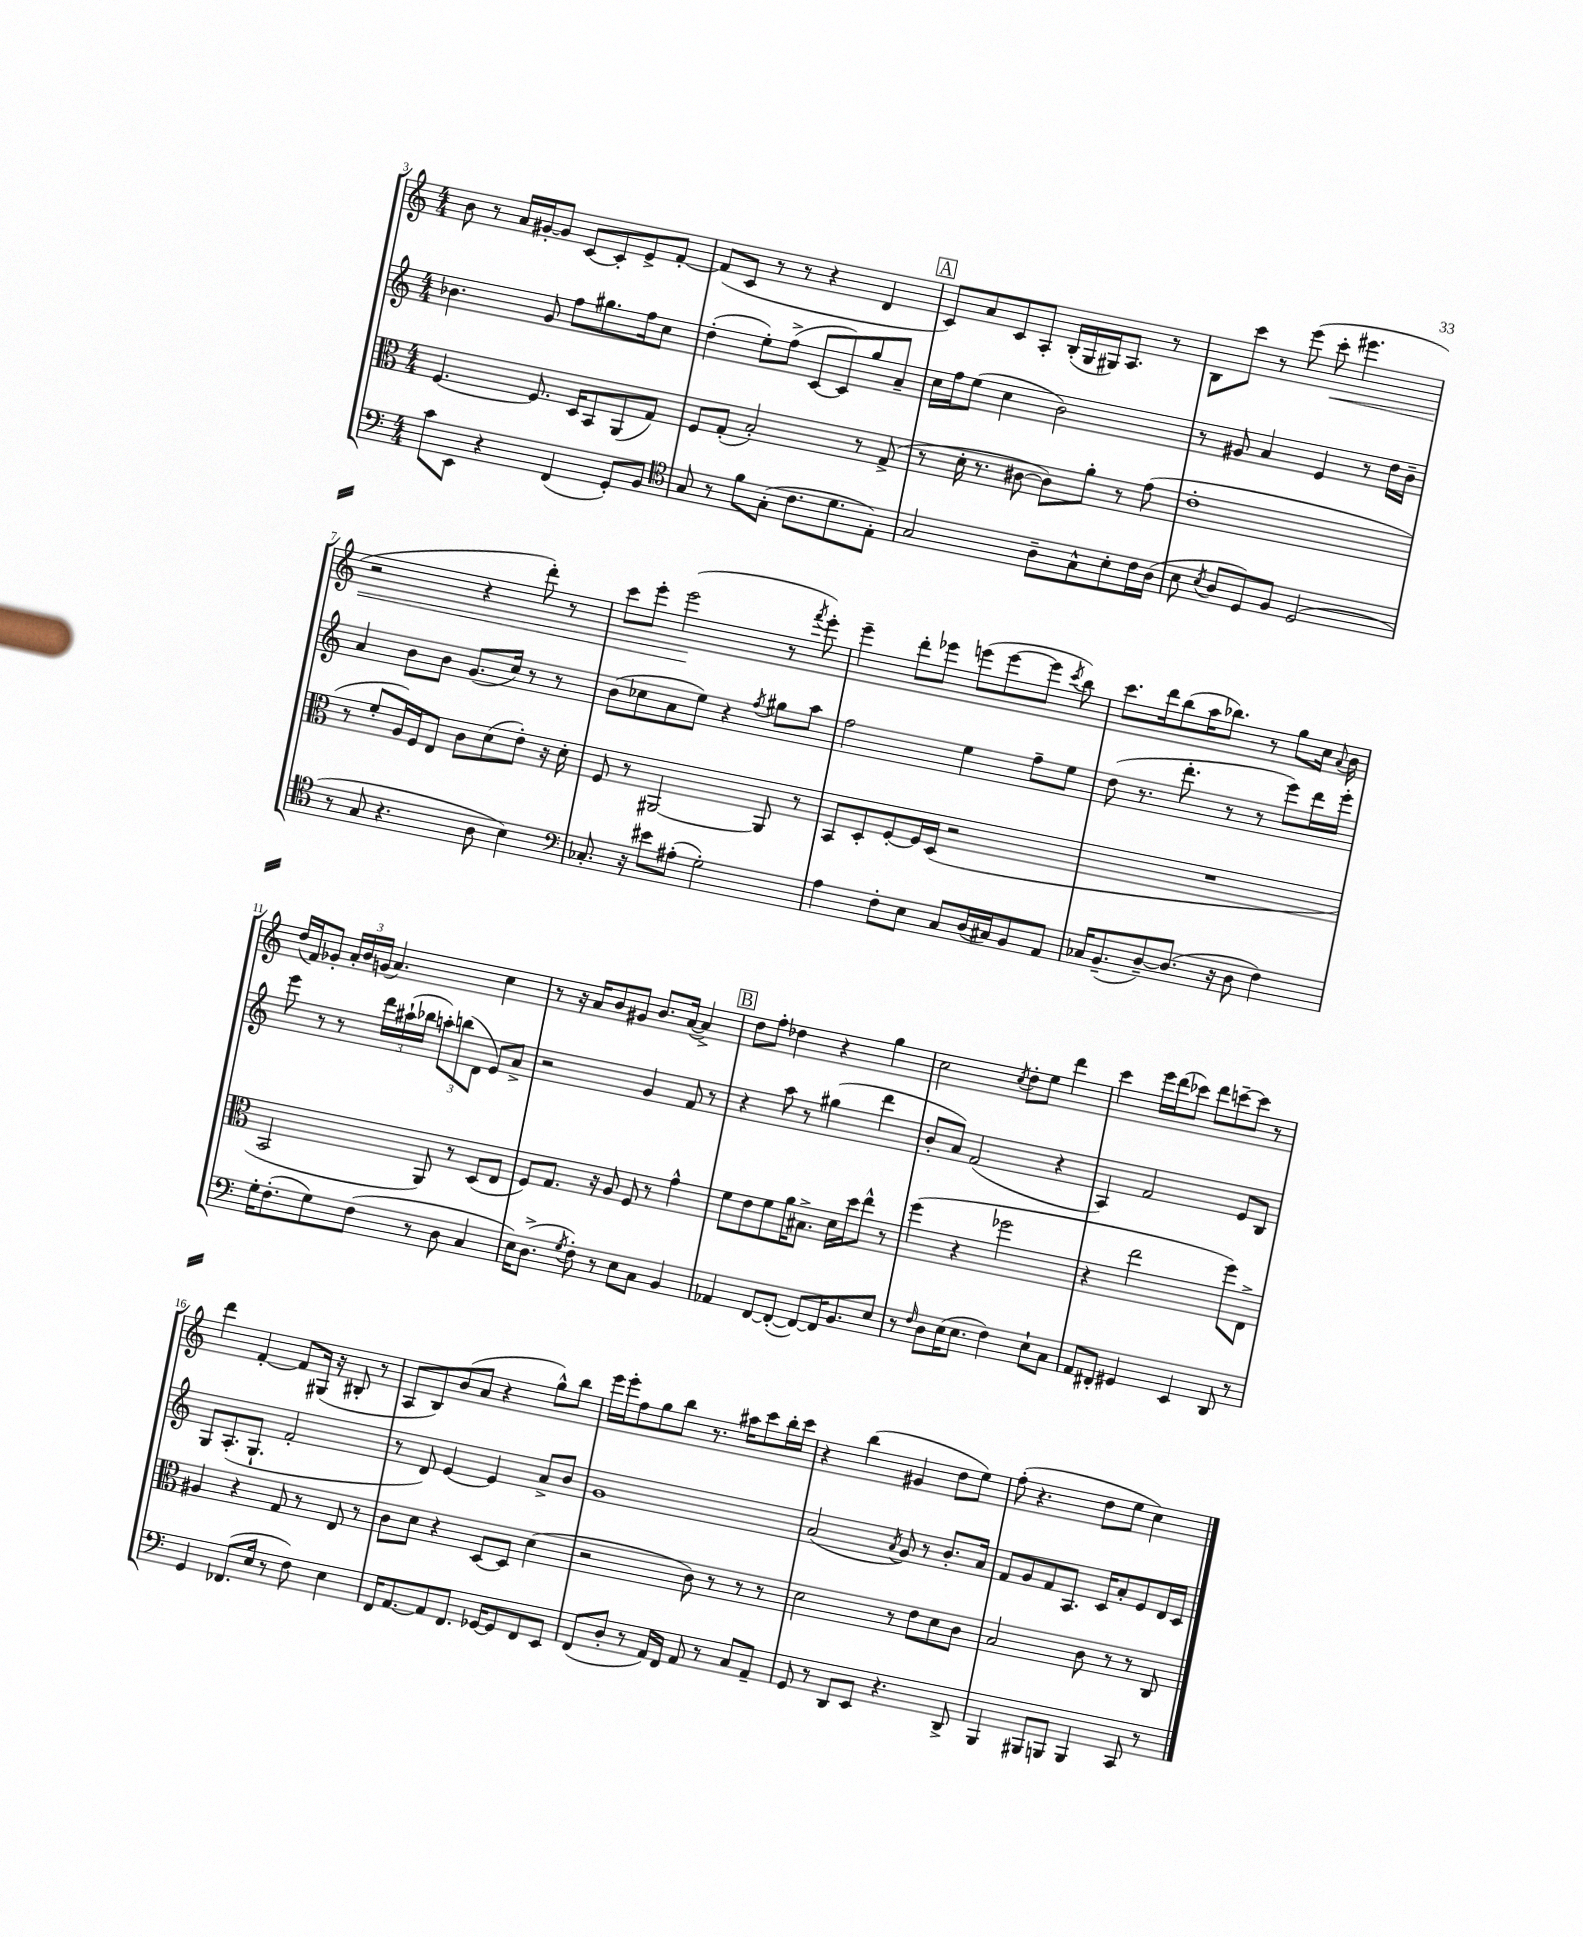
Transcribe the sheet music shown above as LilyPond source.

<<
\new StaffGroup <<
\new Staff = "s0" {
    \clef treble \key c \major \numericTimeSignature \time 4/4
    \autoBeamOff b'8 r8 a'16[ gis'16~-. gis'8] c'8[~ c'8-. e'8-> f'8]~-. |
    f'8[( c'8] r8 r8 r4 d'4 |
    \mark \markup { \box "A" } c'8[) a'8 c'8 a8]-. b16[-.( g16 gis16) a8.] r8 |
    b8[ c'''8] r8 e'''8( c'''8-.\< eis'''4. |
    r2 r4 d'''8-.) r8 |
    c'''8[ e'''8]-. e'''2\!( r8 \acciaccatura { f'''8 } e'''8-.) |
    e'''4-- d'''8[-. ees'''8] e'''8[( e'''8~ e'''8] \acciaccatura { c'''8 } b''8) |
    c'''8.[ d'''16 b''8( a''16 bes''8.]) r8 g''8[ c''16] \appoggiatura { a'8 } b'16 |
    d''16[( f'16) ges'8]-. \tuplet 3/2 { a'16[-. b'16 g'16]( } a'4.) c''4 |
    r8 r16 a'16[ b'8 gis'8] b'8.[ a'16]~( a'4->) |
    \mark \markup { \box "B" } d''8[ f''8]-. des''4 r4 g''4 |
    c''2 \acciaccatura { c''8 } d''8[-. e''8] d'''4 |
    c'''4 e'''16[ d'''16( ces'''8]) d'''8[ c'''8~-- c'''8] r8 |
    d'''4 f'4~-. f'8[ gis16]( r16 bis8-. r8 |
    a8[ b8) b'8( a'8] r4 g''8[-^) b''8] |
    e'''16[ e'''16-. f''8 g''8 b''8] r8. ais''16[ c'''8 b''16-. c'''16] |
    r4 b''4( gis'4 d''8[ e''8]) |
    f''8-.( r4. d''8[ e''8] c''4) \bar "|." |
}
\new Staff = "s1" {
    \clef treble \key c \major \numericTimeSignature \time 4/4
    \autoBeamOff bes'4. g'8 f''8[ gis''8. f''16 c''8] |
    d''4-.( e''8[-.) f''8]->( c'8[~ c'8) g''8 a'8]-- |
    \mark \markup { \box "A" } c''16[ f''16 e''8]( c''4 b'2) |
    r8 gis'8 a'4 e'4 r8 d''16[ b'16]-- |
    a'4 b'8[ b'8] g'8.[( c''16]) r8 r8 |
    b'8[( ces''8 a'8 e''8]) r4 \acciaccatura { f''8 } gis''8[ a''8] |
    f''2 e''4 f''8[-- e''8] |
    d''8( r8. d'''8.-. r8 r8 e'''8[) d'''16 e'''16]-. |
    e'''8 r8 r8 \tuplet 3/2 { d'''16[ ais''16-!( bes''16] } \tuplet 3/2 { a''8[-.) b''8( d'8] } e'8[) a'8]-> |
    r2 g'4 f'8 r8 |
    \mark \markup { \box "B" } r4 a''8 r8 gis''4( d'''4 |
    b'8[-. a'8]) f'2( r4 |
    a4) f'2 e'8[ b8] |
    g8[ a8.-.( g8.]-! f'2-. |
    r8 d'8) e'4~ e'4 a'8[-> b'8] |
    g'1 |
    a'2( \acciaccatura { a'8 } g'8) r8 b'8.[-. a'16] |
    f'8[ g'8 f'8 a8.] c'16[ a'8-. e'8 d'16 c'16] \bar "|." |
}
\new Staff = "s2" {
    \clef alto \key c \major \numericTimeSignature \time 4/4
    \autoBeamOff f4.~ f8. d16[ b,8 a,8( g8]) |
    f8[ g8]-.( b2-.) r8 g8->( |
    \mark \markup { \box "A" } r8 d'16-. r8. cis'8~ cis'8[) a'8]-. r8 g'8( |
    e'1-. |
    r8 f'8[-. a16) f16 e8] c'8[ d'8( e'8]-.) r16 d'16-. |
    f8 r8 ais,2~ ais,8 r8 |
    b,8[ d8-. f8~-. f16 d16]( r2 |
    R1 |
    b,2 a,8) r8 d8[( e8] |
    f8[) g8.] r16 a8 f8 r8 g'4-^ |
    \mark \markup { \box "B" } f'8[ e'8 f'8 a'16 bis8.]-> d'16[ d''16 e''8]-^ r8 |
    f''4( r4 fes''2 |
    r4 e''2 f''8[) e8]-> |
    ais4 r4 g8 r8 e8 r8 |
    c'8[ d'8] r4 d8[~ d8] d'4( |
    r2 c'8) r8 r8 r8 |
    d'2 r8 e'8[ d'8 c'8] |
    b2 c'8 r8 r8 c8 \bar "|." |
}
\new Staff = "s3" {
    \clef bass \key c \major \numericTimeSignature \time 4/4
    \autoBeamOff c'8[ e,8] r4 f,4( g,8[-.) b,8] |
    \clef tenor g8 r8 f'8[ g8]-.( c'8.[ d'8. e8]-.) |
    \mark \markup { \box "A" } g2 a8[-- g8-^ b8-. c'16 a16]( |
    b8 \acciaccatura { b8 } a8[ d8) f8] d2( |
    r8 g8 r4. a8 b4) |
    \clef bass ces8.-. r16 eis'8[ ais8]-.( g2-.) |
    a4 f8[-. e8] c8[ d16( cis16) b,8 a,8] |
    ces16[ b,8.--( d8~--) d8.]( r16 d8 f4) |
    g16[-. f8.-.( g8) f8]( r8 d8 c4 |
    e16[) d8.]->( \acciaccatura { g8 } f8-.) r8 e8[ c8] b,4 |
    \mark \markup { \box "B" } aes,4 f,8[~ f,8]~-.( f,8[~) f,16 b,8. e8] |
    r8 \grace { f16 } d8[ e16( e8.] f4) e8[-! c8] |
    a,8[ fis,8]-. gis,4 e,4 d,8 r8 |
    g,4 fes,8.[( e16] r8 f8) e4 |
    f,16[ a,8.~ a,8 f,8.] ges,16[~ ges,8 f,8 e,8] |
    f,8[( d8]-. r8 a,16[) f,16] a,8 r8 c8[ a,8]-- |
    g,8 r8 d,8[ e,8] r4. d,8-> |
    b,,4 bis,,8[ b,,8] b,,4 c,8 r8 \bar "|." |
}
>>
>>
\layout { \context { \Score currentBarNumber = #3 } }
